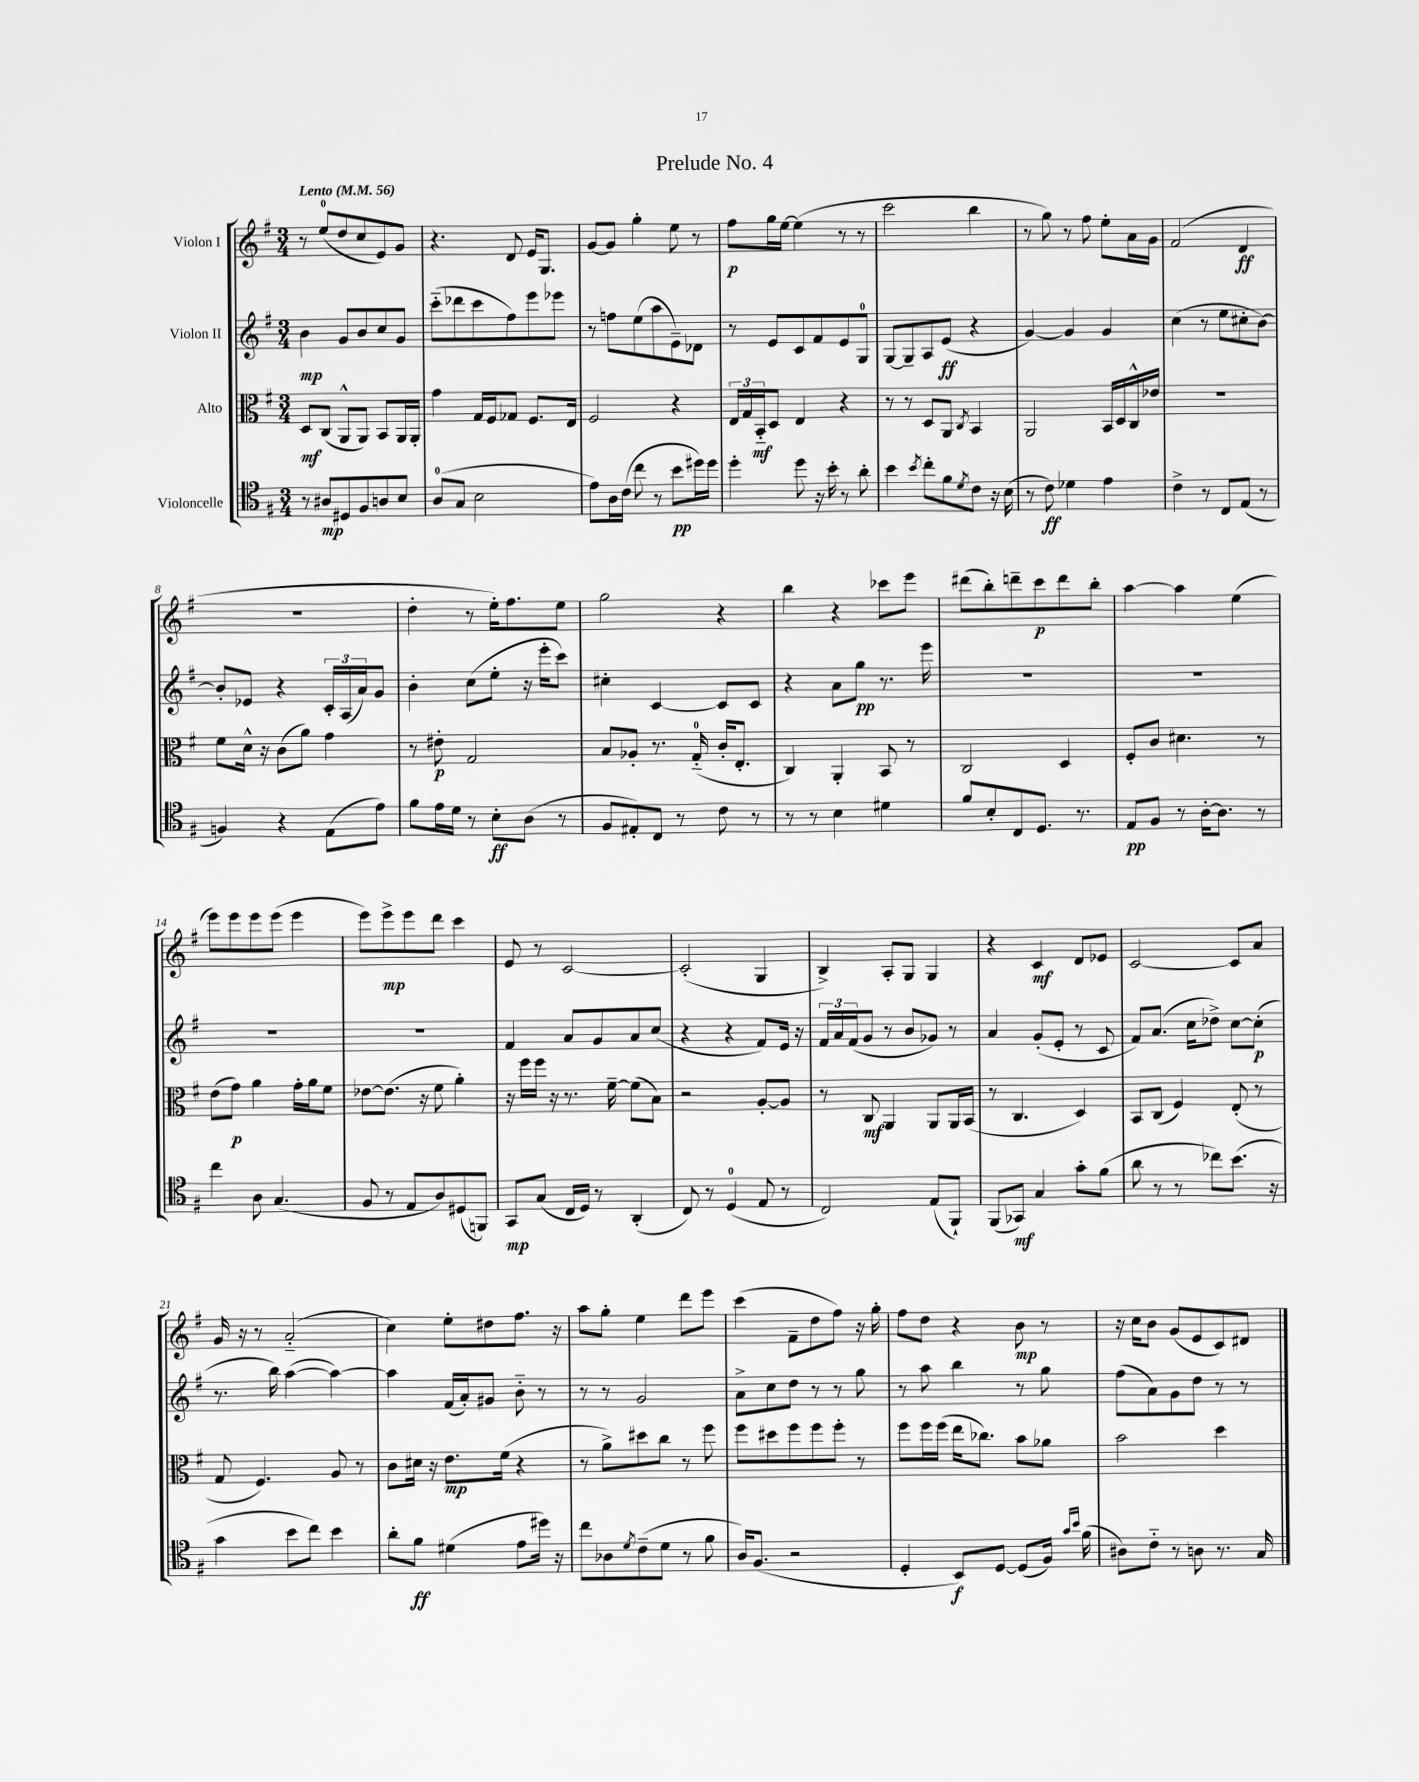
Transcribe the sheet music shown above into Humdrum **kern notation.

**kern	**kern	**kern	**kern
*staff4	*staff3	*staff2	*staff1
*clefC4	*clefC3	*clefG2	*clefG2
*k[f#]	*k[f#]	*k[f#]	*k[f#]
*M3/4	*M3/4	*M3/4	*M3/4
*MM56	*MM56	*MM56	*MM56
8r	8D	4b	8r
8A#	(8C	.	(8ee
8D#	8AA^^	8g	8dd
8F#	8AA)	8b	8cc
8A	8BB	8cc	8e)
8B	16AA	8g	8g
.	16AA'	.	.
=	=	=	=
(8A	4g	(8ccc'~	4.r
8G	.	8ddd-	.
2B	16G	8ccc	.
.	16F#	.	.
.	8G-	8ff#)	8d
.	8.F#	8eee	16e
.	.	.	8.G
.	.	8eee-	.
.	16E	.	.
=	=	=	=
8e)	2F#	8r	[8g
16A	.	8ff	8g]
(16c	.	.	.
8cc	.	(8ee	4gg'
8r	.	8aa	.
8b	4r	8e~)	8ee
16dd#)	.	8d-	8r
16dd#	.	.	.
=	=	=	=
4dd'	24E	8r	8ff#
.	24G	.	.
.	24BB'~	.	.
.	8D	8e	16gg
.	.	.	[16ee
8dd	4E	8c	(4ee]
16r	.	8f#	.
16b'	.	.	.
8r	4r	8e	8r
8a'	.	8G	8r
=	=	=	=
4b	8r	[8G	2ccc
.	8r	8G~]	.
8qb	.	.	.
8cc'	8D	8A	.
8f#	8AA	(8e	.
8qd	8qC	.	.
8c	4BB	4r	4bb
16r	.	.	.
(16B	.	.	.
=	=	=	=
8r	2AA	[4g)	8r
8c)	.	.	8gg)
4d-	.	4g]	8r
.	.	.	8ff#
4e	16BB	4g	8ee'
.	16D	.	.
.	16C^^	.	16a
.	16e-	.	16g
=	=	=	=
4c^	2.r	(4cc	(2f#
8r	.	8r	.
8C	.	8ee	.
(8E	.	8cc#'	4d
8r	.	[8b)	.
=	=	=	=
4F)	8f#	8b']	2.r
.	16d^^	8e-	.
.	16r	.	.
4r	(8c	4r	.
.	8a)	.	.
(8E	4g	24c'	.
.	.	(24A	.
.	.	24a)	.
8e)	.	8g	.
=	=	=	=
8f#	8r	4b'	4dd'
16e	8e#'	.	.
16d	.	.	.
8r	2G	(8cc	8r
8B'	.	8ee'	16ee')
.	.	.	8.ff#
(8A	.	16r	.
.	.	16eee'	.
8r	.	8ccc)	8ee
=	=	=	=
8F#	8B	4cc#'	2gg
8E#')	8A-'	.	.
8C	8.r	[4c	.
8r	.	.	.
.	(16G'~	.	.
8c	16c'	8c]	4r
.	8.E'	.	.
8r	.	8c	.
=	=	=	=
8r	4C)	4r	4bb
8r	.	.	.
4B	4AA'	8a	4r
.	.	8gg	.
4d#	8BB	8.r	8ccc-
.	8r	.	8eee
.	.	16eee	.
=	=	=	=
8f#	2C	2.r	(8ddd#
8B'	.	.	8bb')
8C	.	.	8ddd~
8.D	.	.	8ccc
.	4D	.	8ddd
8.r	.	.	.
.	.	.	8bb'
=	=	=	=
8E	8F#'	2.r	[4aa
8F#	8c	.	.
8r	4.d#	.	4aa]
[16A'	.	.	.
8.A]	.	.	.
.	.	.	(4ee
8r	8r	.	.
=	=	=	=
4cc	(8e	2.r	8eee)
.	8g)	.	8eee
8A	4a	.	8eee
(4.G	.	.	(8eee
.	16g'	.	4eee
.	16a	.	.
.	8f#	.	.
=	=	=	=
8F#	[8e-	2.r	8eee)
8r	(8.e-]	.	8eee^
8E	.	.	8eee
.	16r	.	.
8A)	8f#	.	8ddd
(8D#	4a')	.	4ccc
8FF)	.	.	.
=	=	=	=
8GG	16r	4f#	8e
.	16ff#	.	.
(8G	16ff#	.	8r
.	16r	.	.
16C	8.r	8a	[2c
16D)	.	.	.
8r	.	8g	.
.	[16f#~	.	.
(4AA'	(8f#]	8a	.
.	8B)	(8cc	.
=	=	=	=
8C)	2r	4r	(2c']
8r	.	.	.
(4D	.	4r	.
8E	[8A'	8f#)	4G
8r	8A]	16e	.
.	.	16r	.
=	=	=	=
2C)	8r	24f#	4B^)
.	.	24a	.
.	.	(24f#	.
.	8C	8g	.
.	4AA	8r	8A'
.	.	8b	8G
(8E	8AA	8g-)	4G
8FF#`)	16AA	8r	.
.	(16BB	.	.
=	=	=	=
(8FF#	8r	4a	4r
8GG-)	4.C	.	.
4G	.	(8g'	4c
.	.	8e'	.
8g'	4D)	8r	8d
(8f#	.	8c	8e-
=	=	=	=
8a	8BB	8f#)	[2c
8r	(8C	(8.a	.
8r	4F#)	.	.
.	.	16cc	.
8cc-)	.	8dd-^)	.
(8.b	(8E'	[8cc	8c]
.	8r	(8cc']	8a
16r	.	.	.
=	=	=	=
4g	8G	8.r	16g
.	.	.	16r
.	4.F#)	.	8r
.	.	16bb)	.
8b	.	([4aa	(2a'~
8cc)	.	.	.
4b	8A	4aa_)	.
.	8r	.	.
=	=	=	=
8a'	8c	4aa]	4cc)
8f#	16d#	.	.
.	16r	.	.
(4d#	8.e	(16f#	8ee'
.	.	16a')	.
.	.	8g#	8dd#
.	(16f#	.	.
8e	4r	8b'~	8.ff#
16dd#)	.	8r	.
16r	.	.	16r
=	=	=	=
8cc	8r	8r	8aa
8A-	8a^)	8r	8gg'
8qd	.	.	.
(8c~	8dd#	2g	4ee
8d	8cc	.	.
8r	8r	.	8ddd
8f#	8ff#	.	8eee
=	=	=	=
16A)	8ff#	8a^	(4ccc
(8.F#	.	.	.
.	8dd#	8cc	.
2r	8ff#	8dd	8f#~
.	8ff#	8r	8dd
.	8ff#'	8r	8ff#)
.	8r	8gg	16r
.	.	.	16gg'
=	=	=	=
4D'	8ff#	8r	8ff#
.	16ff#	8aa	8dd
.	(16ff#	.	.
8BB)	16ee	4bb	4r
.	8.cc-)	.	.
[8D	.	.	.
(8D]	8b	8r	8b
16F#)	8a-	8gg	8r
16qqg	.	.	.
16qqb	.	.	.
(16f#	.	.	.
=	=	=	=
8A#)	2b	(8ff#	16r
.	.	.	16cc
8c'~	.	8a)	8b
8r	.	8g	(8g
8A	.	8dd	8e
8.r	4dd	8r	8c)
.	.	8r	8d#
16G	.	.	.
==	==	==	==
*-	*-	*-	*-
